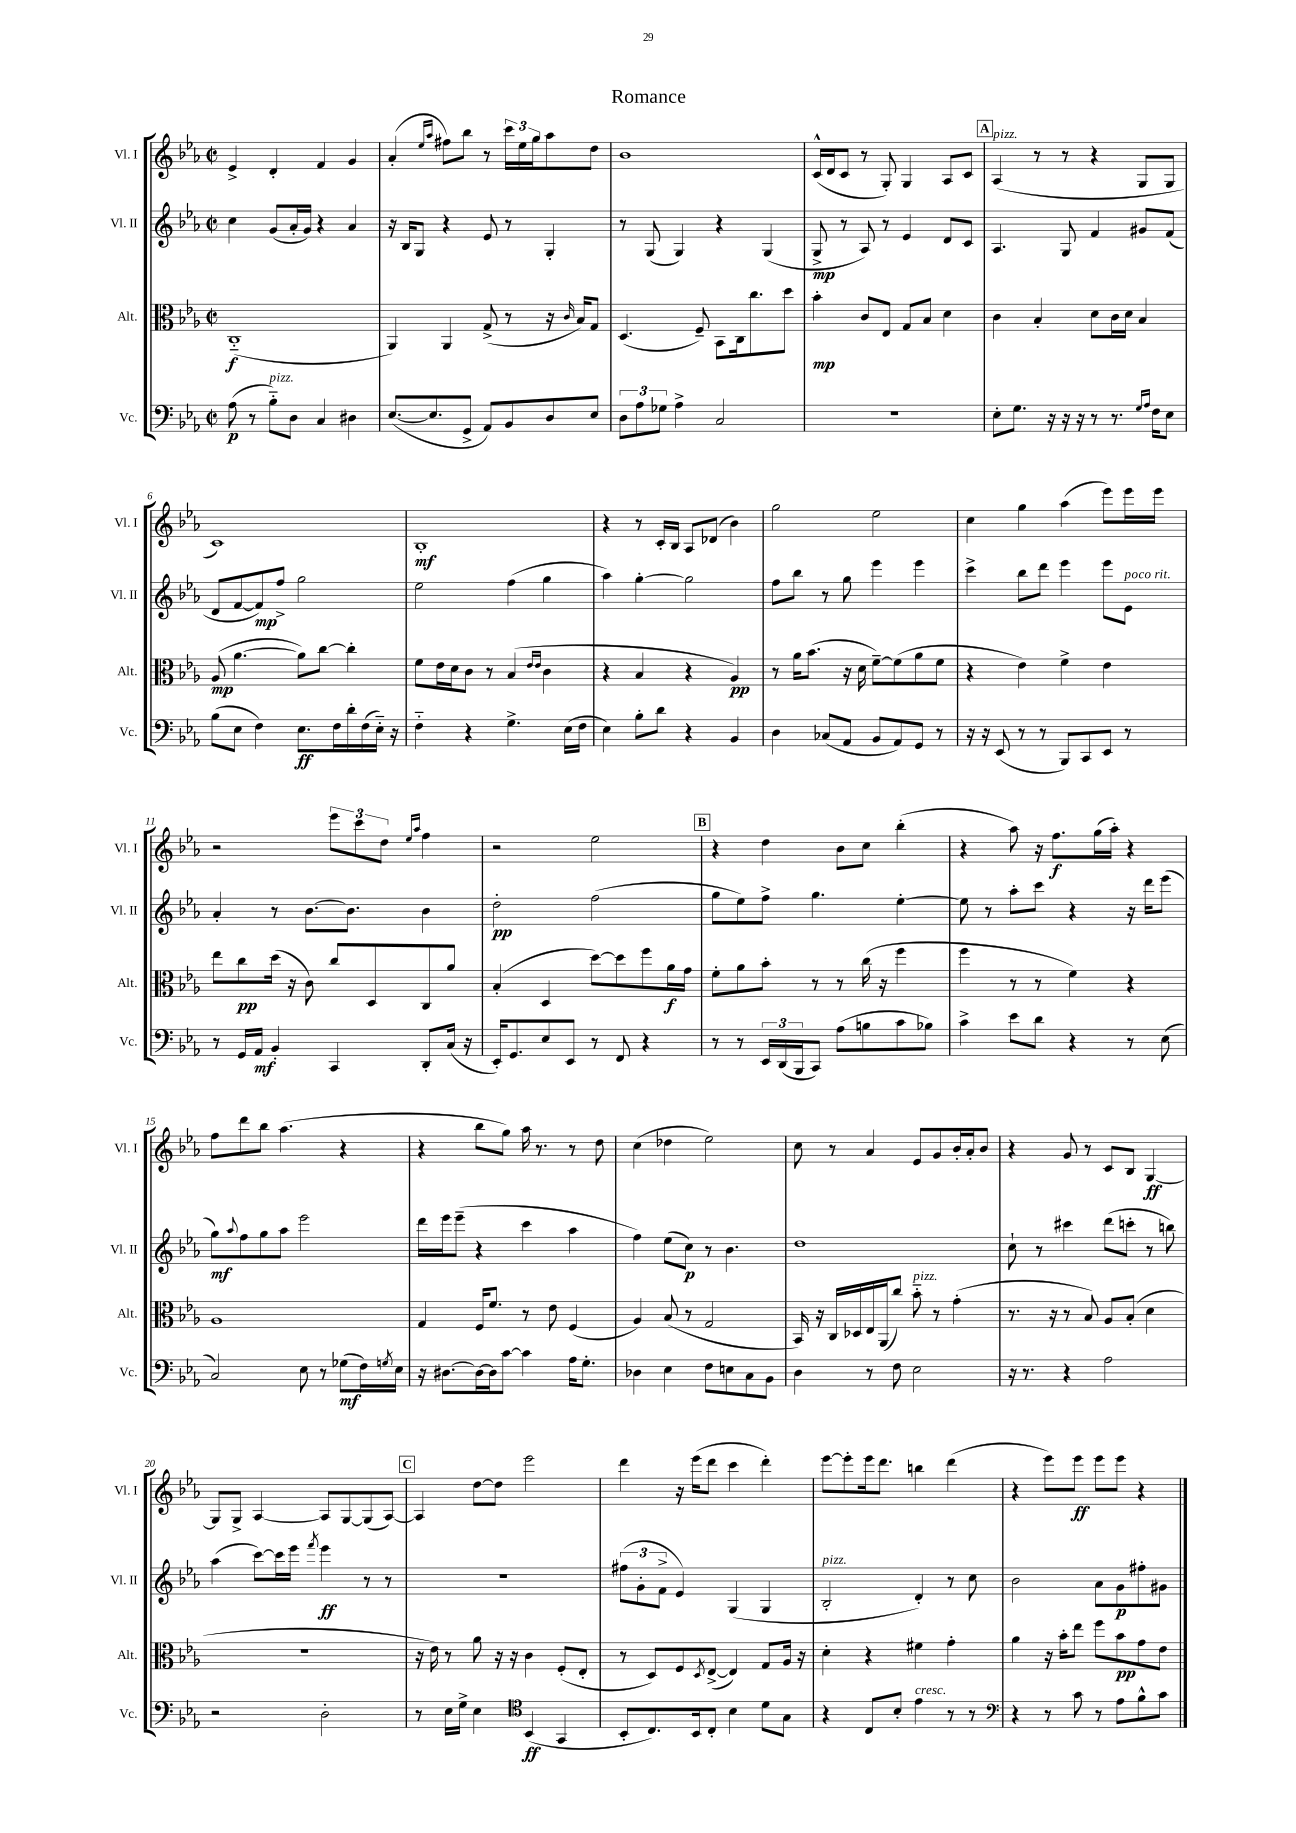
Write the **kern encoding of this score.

**kern	**dynam	**kern	**dynam	**kern	**dynam	**kern	**dynam
*part4	*part4	*part3	*part3	*part2	*part2	*part1	*part1
*staff4	*staff4	*staff3	*staff3	*staff2	*staff2	*staff1	*staff1
*I"Vc.	*	*I"Alt.	*	*I"Vl. II	*	*I"Vl. I	*
*I'Vc.	*	*I'Alt.	*	*I'Vl. II	*	*I'Vl. I	*
*clefF4	*	*clefC3	*	*clefG2	*	*clefG2	*
*k[b-e-a-]	*	*k[b-e-a-]	*	*k[b-e-a-]	*	*k[b-e-a-]	*
*M2/2	*	*M2/2	*	*M2/2	*	*M2/2	*
*met(c|)	*	*met(c|)	*	*met(c|)	*	*met(c|)	*
=1	=1	=1	=1	=1	=1	=1	=1
(8A-\	p	(1C	f	4cc\	.	4e-^/	.
8r	.	.	.	.	.	.	.
!LO:TX:a:i:t=pizz.	!	!	!	!	!	!	!
8B-\L)	.	.	.	(8g/L	.	4d'/	.
8D\J	.	.	.	16a-'/L	.	.	.
.	.	.	.	16g/JJ)	.	.	.
4C/	.	.	.	4r	.	4f/	.
4D#X\	.	.	.	4a-/	.	4g/	.
=2	=2	=2	=2	=2	=2	=2	=2
([8.E-/L	.	4AA-/)	.	16r	.	(4a-'/	.
.	.	.	.	16B-/KL	.	.	.
.	.	.	.	8G/J	.	.	.
8.E-/]	.	.	.	.	.	.	.
.	.	.	.	.	.	16qqee-/LL	.
.	.	.	.	.	.	16qqaa-/JJ	.
.	.	4AA-/	.	4r	.	8ff#X\L)	.
8GG^/J	.	.	.	.	.	8bb-\J	.
8AA-/L)	.	(8G^/	.	8e-/	.	8r	.
8BB-/	.	8r	.	8r	.	24ccc\LL	.
.	.	.	.	.	.	24ee-\	.
.	.	.	.	.	.	24gg\J	.
8D/	.	16r	.	4G'/	.	8aa-\	.
.	.	16qqc/	.	.	.	.	.
.	.	16B-/KL)	.	.	.	.	.
8E-/J	.	8G/J	.	.	.	8dd\J	.
=3	=3	=3	=3	=3	=3	=3	=3
12D\L	.	(4.D/	.	8r	.	1b-	.
12A-\	.	.	.	.	.	.	.
.	.	.	.	(8G/	.	.	.
12G-X\J	.	.	.	.	.	.	.
4A-^\	.	.	.	4G/)	.	.	.
.	.	8F~/)	.	.	.	.	.
2C/	.	8BB-\L	.	4r	.	.	.
.	.	16C\k	.	.	.	.	.
.	.	8.cc\	.	.	.	.	.
.	.	.	.	(4G/	.	.	.
.	.	8dd\J	.	.	.	.	.
=4	=4	=4	=4	=4	=4	=4	=4
1r	.	4b-'\	mp	8G^/	mp	(16c^^/LL	.
.	.	.	.	.	.	16d/J	.
.	.	.	.	8r	.	8c/J	.
.	.	8c/L	.	8A-/)	.	8r	.
.	.	8E-/J	.	8r	.	8G'/)	.
.	.	8G/L	.	4e-/	.	4G/	.
.	.	8B-/J	.	.	.	.	.
.	.	4d\	.	8d/L	.	8A-/L	.
.	.	.	.	8c/J	.	8c/J	.
!!LO:REH:place=s1:t=A
=5	=5	=5	=5	=5	=5	=5	=5
!	!	!	!	!	!	!LO:TX:a:i:t=pizz.	!
8E-'\L	.	4c\	.	4.A-/	.	(4A-/	.
8.G\J	.	.	.	.	.	.	.
.	.	4B-'/	.	.	.	8r	.
16r	.	.	.	.	.	.	.
16r	.	.	.	8G/	.	8r	.
16r	.	.	.	.	.	.	.
8r	.	8d\L	.	4f/	.	4r	.
8.r	.	16c\L	.	.	.	.	.
.	.	16d\JJ	.	.	.	.	.
.	.	4B-/	.	8g#X/L	.	8G/L	.
16qqG/LL	.	.	.	.	.	.	.
16qqA-/JJ	.	.	.	.	.	.	.
16F\KL	.	.	.	.	.	.	.
8E-\J	.	.	.	(8f/J	.	8G/J	.
!!LO:LB:g=z
=6	=6	=6	=6	=6	=6	=6	=6
(8B-\L	.	(8A-/	mp	8d/L	.	1c)	.
8E-\J	.	[4.a-\	.	[8f/	.	.	.
4F\)	.	.	.	8f/])	mp	.	.
.	.	.	.	8ff^/J	.	.	.
8.E-\L	ff	8a-\L])	.	2gg\	.	.	.
.	.	[8cc\J	.	.	.	.	.
16F\L	.	.	.	.	.	.	.
16d'\	.	4cc'\]	.	.	.	.	.
(16F\	.	.	.	.	.	.	.
16E-\JJ)	.	.	.	.	.	.	.
16r	.	.	.	.	.	.	.
=7	=7	=7	=7	=7	=7	=7	=7
4F\	.	8f\L	.	2ee-\	.	1B-'	mf
.	.	16e-\L	.	.	.	.	.
.	.	16d\J	.	.	.	.	.
4r	.	8c\J	.	.	.	.	.
.	.	8r	.	.	.	.	.
4.G^\	.	(4B-/	.	(4ff\	.	.	.
.	.	16qqe-/LL	.	.	.	.	.
.	.	16qqe-/JJ	.	.	.	.	.
.	.	4c\	.	4gg\	.	.	.
(16E-\LL	.	.	.	.	.	.	.
16F\JJ	.	.	.	.	.	.	.
=8	=8	=8	=8	=8	=8	=8	=8
4E-\)	.	4r	.	4aa-\)	.	4r	.
8B-'\L	.	4B-/	.	[4gg'\	.	8r	.
8d\J	.	.	.	.	.	16c'/LL	.
.	.	.	.	.	.	16B-/JJ	.
4r	.	4r	.	2gg\]	.	8A-/L	.
.	.	.	.	.	.	(8d-X/J	.
4BB-/	.	4A-/)	pp	.	.	4b-\)	.
=9	=9	=9	=9	=9	=9	=9	=9
4D\	.	8r	.	8ff\L	.	2gg\	.
.	.	16a-\KL	.	8bb-\J	.	.	.
.	.	(8.b-\J	.	.	.	.	.
(8C-X/L	.	.	.	8r	.	.	.
8AA-/J	.	16r	.	8gg\	.	.	.
.	.	16d\	.	.	.	.	.
8BB-/L	.	[8f~\L)	.	4eee-\	.	2ee-\	.
8AA-/)	.	(8f\]	.	.	.	.	.
8GG/J	.	8a-\	.	4eee-\	.	.	.
8r	.	8f\J	.	.	.	.	.
=10	=10	=10	=10	=10	=10	=10	=10
16r	.	4r	.	4ccc^\	.	4cc\	.
16r	.	.	.	.	.	.	.
(8EE-/	.	.	.	.	.	.	.
8r	.	4e-\)	.	8bb-\L	.	4gg\	.
8r	.	.	.	8ddd\J	.	.	.
8BBB-/L)	.	4f^\	.	4eee-\	.	(4aa-\	.
8CC/	.	.	.	.	.	.	.
8EE-/J	.	4e-\	.	8eee-\L	.	8eee-\L)	.
!	!	!	!	!LO:TX:a:i:t=poco rit.	!	!	!
8r	.	.	.	8e-\J	.	16eee-\L	.
.	.	.	.	.	.	16eee-\JJ	.
!!LO:LB:g=z
=11	=11	=11	=11	=11	=11	=11	=11
8r	.	8ee-\L	.	4a-'/	.	2r	.
16GG/LL	.	8cc\	pp	.	.	.	.
16AA-/JJ	mf	.	.	.	.	.	.
4BB-'/	.	(16dd\Jk	.	8r	.	.	.
.	.	16r	.	.	.	.	.
.	.	8c\)	.	[8.b-\L	.	.	.
4CC/	.	8cc/L	.	.	.	12eee-\L	.
.	.	.	.	8.b-\J]	.	.	.
.	.	.	.	.	.	12ccc\	.
.	.	8D/	.	.	.	.	.
.	.	.	.	.	.	12dd\J	.
.	.	.	.	.	.	16qqee-/LL	.
.	.	.	.	.	.	16qqaa-/JJ	.
8DD'/L	.	8C/	.	4b-\	.	4ff\	.
(16C/Jk	.	8a-/J	.	.	.	.	.
16r	.	.	.	.	.	.	.
=12	=12	=12	=12	=12	=12	=12	=12
16EE-'/KL)	.	(4B-'/	.	2dd'\	pp	2r	.
8.GG/	.	.	.	.	.	.	.
8E-/	.	4D/	.	.	.	.	.
8EE-/J	.	.	.	.	.	.	.
8r	.	[8dd\L)	.	(2ff\	.	2ee-\	.
8FF/	.	8dd\]	.	.	.	.	.
4r	.	8ff\	.	.	.	.	.
.	.	16a-\L	f	.	.	.	.
.	.	16g\JJ	.	.	.	.	.
!!LO:REH:place=s1:t=B
=13	=13	=13	=13	=13	=13	=13	=13
8r	.	8f'\L	.	8gg\L	.	4r	.
8r	.	8a-\	.	8ee-\)	.	.	.
24EE-/LL	.	8b-'\J	.	8ff^\J	.	4dd\	.
(24DD/	.	.	.	.	.	.	.
24BBB-/J	.	.	.	.	.	.	.
8CC/J)	.	8r	.	4.gg\	.	.	.
(8A-\L	.	8r	.	.	.	8b-\L	.
8Bn\	.	(16cc\	.	.	.	8cc\J	.
.	.	16r	.	.	.	.	.
8c\	.	4ff\	.	[4ee-'\	.	(4bb-'\	.
8B-X\J)	.	.	.	.	.	.	.
=14	=14	=14	=14	=14	=14	=14	=14
4c^\	.	4ff\	.	8ee-\]	.	4r	.
.	.	.	.	8r	.	.	.
8e-\L	.	8r	.	8aa-'\L	.	8aa-\)	.
8d\J	.	8r	.	8ccc\J	.	16r	.
.	.	.	.	.	.	8.ff\L	f
4r	.	4f\)	.	4r	.	.	.
.	.	.	.	.	.	(16gg\L	.
.	.	.	.	.	.	16aa-'\JJ)	.
8r	.	4r	.	16r	.	4r	.
.	.	.	.	16ddd\KL	.	.	.
(8E-\	.	.	.	(8eee-\J	.	.	.
!!LO:LB:g=z
=15	=15	=15	=15	=15	=15	=15	=15
2C/)	.	1A-	.	8gg\L)	mf	8ff\L	.
.	.	.	.	8qqaa-/	.	.	.
.	.	.	.	8ff\	.	8ddd\	.
.	.	.	.	8gg\	.	8bb-\J	.
.	.	.	.	8aa-\J	.	(4.aa-\	.
8E-\	.	.	.	2eee-\	.	.	.
8r	.	.	.	.	.	.	.
(8G-X\L	mf	.	.	.	.	4r	.
16F\L)	.	.	.	.	.	.	.
8qGn/	.	.	.	.	.	.	.
16E-\JJ	.	.	.	.	.	.	.
=16	=16	=16	=16	=16	=16	=16	=16
16r	.	4G/	.	16ddd\LL	.	4r	.
[8.D#X\L	.	.	.	16eee-\J	.	.	.
.	.	.	.	(8eee-~\J	.	.	.
16D#\L_	.	16F/KL	.	4r	.	8bb-\L	.
16D#\J]	.	8.f/J	.	.	.	.	.
[8c\J	.	.	.	.	.	8gg\J)	.
4c\]	.	8r	.	4ccc\	.	16aa-\	.
.	.	.	.	.	.	8.r	.
.	.	8e-\	.	.	.	.	.
16A-\KL	.	(4F/	.	4aa-\	.	8r	.
8.G'\J	.	.	.	.	.	.	.
.	.	.	.	.	.	8dd\	.
=17	=17	=17	=17	=17	=17	=17	=17
4D-X\	.	4A-/)	.	4ff\)	.	(4cc\	.
4E-\	.	(8B-/	.	(8ee-\L	.	4dd-X\	.
.	.	8r	.	8cc\J)	p	.	.
8F\L	.	2G/	.	8r	.	2ee-\)	.
8En\	.	.	.	4.b-\	.	.	.
8C\	.	.	.	.	.	.	.
8BB-\J	.	.	.	.	.	.	.
=18	=18	=18	=18	=18	=18	=18	=18
4D\	.	16BB-/)	.	1dd	.	8cc\	.
.	.	16r	.	.	.	.	.
.	.	16C/LL	.	.	.	8r	.
.	.	16D-X/	.	.	.	.	.
8r	.	16E-/	.	.	.	4a-/	.
.	.	(16AA-/J	.	.	.	.	.
8F\	.	8cc/J)	.	.	.	.	.
!	!	!LO:TX:a:i:t=pizz.	!	!	!	!	!
2E-\	.	8b-\	.	.	.	8e-/L	.
.	.	8r	.	.	.	8g/	.
.	.	(4g'\	.	.	.	16b-'/L	.
.	.	.	.	.	.	16a-'/J	.
.	.	.	.	.	.	8b-/J	.
=19	=19	=19	=19	=19	=19	=19	=19
16r	.	8.r	.	8cc`\	.	4r	.
8.r	.	.	.	.	.	.	.
.	.	.	.	8r	.	.	.
.	.	16r	.	.	.	.	.
4r	.	8r	.	4ccc#X\	.	8g/	.
.	.	8B-/)	.	.	.	8r	.
2A-\	.	8A-/L	.	(8ddd\L	.	8c/L	.
.	.	(8B-'/J	.	8cccn'\J	.	8B-/J	.
.	.	4d\	.	8r	.	[4G/	ff
.	.	.	.	8bbn\)	.	.	.
!!LO:LB:g=z
=20	=20	=20	=20	=20	=20	=20	=20
2r	.	1r	.	(4aa-\	.	8G/L]	.
.	.	.	.	.	.	8G^/J	.
.	.	.	.	[8ccc\L)	.	[4A-/	.
.	.	.	.	16ccc\L]	.	.	.
.	.	.	.	16eee-\JJ	.	.	.
.	.	.	.	8qfff/	.	.	.
2D'\	.	.	.	4eee-\	ff	8A-/L]	.
.	.	.	.	.	.	[8G/	.
.	.	.	.	8r	.	(8G/]	.
.	.	.	.	8r	.	[8A-/J)	.
!!LO:REH:place=s1:t=C
=21	=21	=21	=21	=21	=21	=21	=21
8r	.	16r	.	1r	.	4A-/]	.
.	.	16e-\)	.	.	.	.	.
16E-\LL	.	8r	.	.	.	.	.
16G^\JJ	.	.	.	.	.	.	.
4E-\	.	8a-\	.	.	.	[8dd\L	.
.	.	16r	.	.	.	8dd\J]	.
.	.	16r	.	.	.	.	.
*clefC4	*	*	*	*	*	*	*
(4BB-/	ff	4c\	.	.	.	2eee-\	.
4GG/	.	(8F'/L	.	.	.	.	.
.	.	8E-'/J	.	.	.	.	.
=22	=22	=22	=22	=22	=22	=22	=22
8BB-'/L	.	8r	.	(12ff#X\L	.	4ddd\	.
.	.	.	.	12g'\	.	.	.
8.C/)	.	8D/L)	.	.	.	.	.
.	.	.	.	12f^\J	.	.	.
.	.	8F/	.	4e-/)	.	16r	.
16BB-/k	.	.	.	.	.	(16eee-\KL	.
.	.	8qD/	.	.	.	.	.
8C'/J	.	([8E-^/J	.	.	.	8ddd\J	.
4B-\	.	4E-/])	.	(4G/	.	4ccc\	.
8d\L	.	8G/L	.	4G/	.	4ddd'\)	.
8G\J	.	16A-/Jk	.	.	.	.	.
.	.	16r	.	.	.	.	.
=23	=23	=23	=23	=23	=23	=23	=23
!	!	!	!	!LO:TX:a:i:t=pizz.	!	!	!
4r	.	4d'\	.	2B-'/	.	[8eee-\L	.
.	.	.	.	.	.	8eee-'\]	.
8C/L	.	4r	.	.	.	16eee-\k	.
.	.	.	.	.	.	8.ddd\J	.
8B-'/J	.	.	.	.	.	.	.
!LO:TX:a:i:t=cresc.	!	!	!	!	!	!	!
4e-\	.	4f#X\	.	4d'/)	.	4bbn\	.
8r	.	4g'\	.	8r	.	(4ddd\	.
8r	.	.	.	8cc\	.	.	.
=24	=24	=24	=24	=24	=24	=24	=24
*clefF4	*	*	*	*	*	*	*
4r	.	4a-\	.	2b-\	.	4r	.
8r	.	16r	.	.	.	8eee-\L)	.
.	.	16b-'\KL	.	.	.	.	.
8c\	.	8ee-\J	.	.	.	8eee-\J	ff
8r	.	8ff\L	.	8a-\L	.	8eee-\L	.
8A-\L	.	8b-\	pp	8g\	p	8eee-\J	.
8B-^^\	.	8g\	.	8ff#X'\	.	4r	.
8c\J	.	8e-\J	.	8g#X\J	.	.	.
==	==	==	==	==	==	==	==
*-	*-	*-	*-	*-	*-	*-	*-
